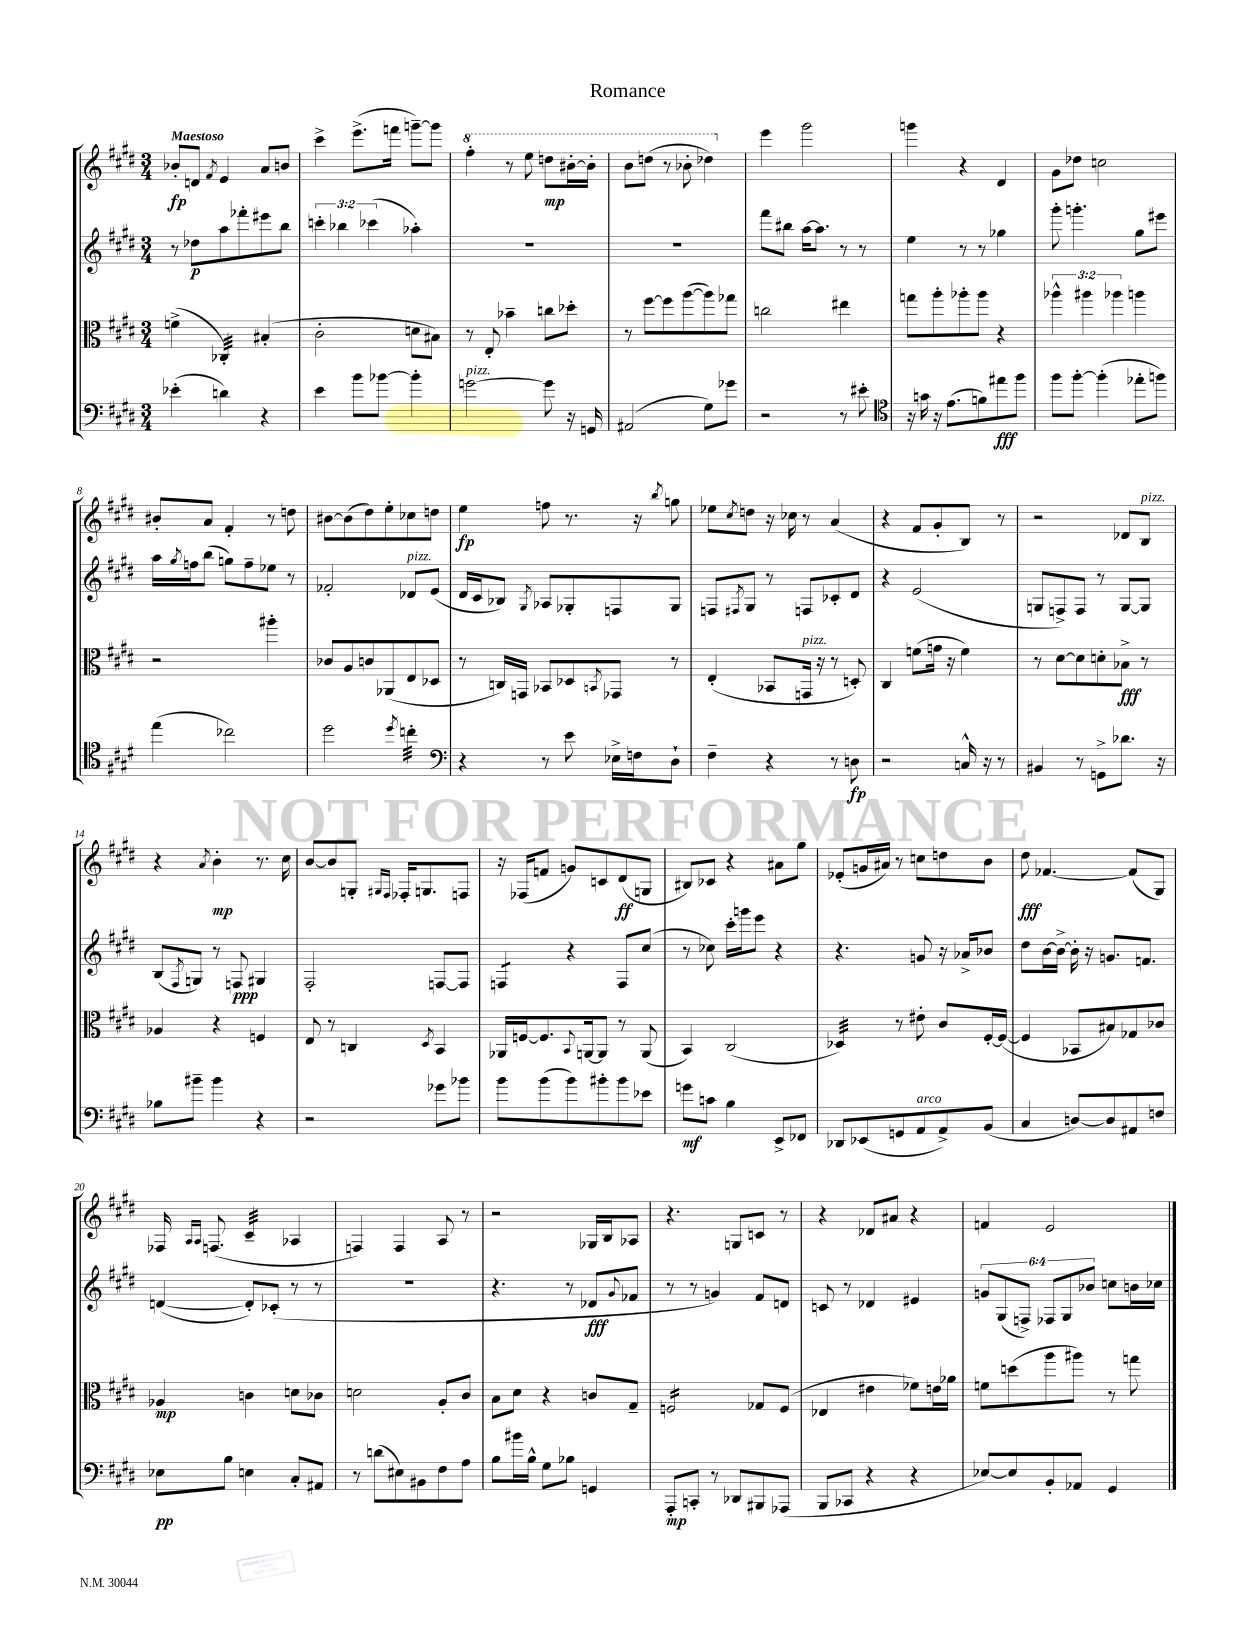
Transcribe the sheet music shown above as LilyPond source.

\header { title = "Romance" }
<<
\new StaffGroup <<
\new Staff = "s0" {
    \clef treble \key e \major \numericTimeSignature \time 3/4 \tempo "Maestoso"
    bes'8-.\fp d'8 \acciaccatura { fis'8 } e'4 a'8 b'8 |
    cis'''4-> e'''8.->( f'''16 g'''8~--) g'''8 |
    \ottava #1 fis'''4-. r8 e'''8 d'''8\mp bis''16~-. bis''16-. |
    b''8 d'''8( r8 bes''8-. des'''4) \ottava #0 |
    e'''4 gis'''2 |
    g'''4 r4 dis'4 |
    gis'8 des''8 c''2 |
    bis'8-. a'8 fis'4-. r8 d''8 |
    bis'8~ bis'8( dis''8) e''8-. ces''8 d''8 |
    e''4\fp f''8 r8. r16 \acciaccatura { b''8 } g''8 |
    ees''8 \acciaccatura { cis''8 } d''8 r16 ces''16 r8 a'4( |
    r4 fis'8 gis'8-. b8) r8 |
    r2 des'8 b8^\markup { \italic "pizz." } |
    r4 \acciaccatura { a'8 } b'4-.\mp r8. cis''16 |
    b'8~ b'8 g8-. \grace { gis16 fis16 } fes16-. g8. f8 |
    r16 fes16( f'8 g'8) c'8 dis'8\ff( g8 |
    bis8) ces'8 r4 ais'8 gis''8 |
    ees'8-.( g'16 ais'16) r8 c''8 d''8 b'8 |
    dis''8\fff fes'4.~ fes'8( gis8) |
    fes16 \grace { a16 a16 } f8.( cis'4:32-- aes4 |
    f4) f4 a8 r8 |
    r2 ges16 b16 aes8 |
    r4. g8 c'8 r8 |
    r4 des'8 ais'8 r4 |
    f'4 e'2 \bar "|." |
}
\new Staff = "s1" {
    \clef treble \key e \major \numericTimeSignature \time 3/4 \override Staff.TupletNumber.text = #tuplet-number::calc-fraction-text
    r8 des''8\p a''8 fes'''8-. eis'''8 b''8 |
    \tuplet 3/2 { c'''4-. bes''4 ces'''4( } aes''4-.) |
    R2. |
    R2. |
    fis'''8 bis''8 a''16~ a''8. r8 r8 |
    e''4 r8 r8 ges''4 |
    gis'''8-. g'''4.-. gis''8 eis'''8 |
    a''16 \acciaccatura { gis''8 } f''16 b''8( g''8) f''8-- ees''8 r8 |
    fes'2-. des'8^\markup { \italic "pizz." } e'8( |
    dis'16 cis'16 bes8) \acciaccatura { gis8 } aes8 ges8-. f8 ges8 |
    f8 \acciaccatura { fis8 } gis8 r8 f8 ces'8-. dis'8 |
    r4 e'2( |
    g8 f8->) f8 r8 g8~ g8 |
    b8( \acciaccatura { fis8 } g8) r8 f8\ppp gis4 |
    fis2-. f8~ f8 |
    f4:8 r4 f8 cis''8( |
    r8 ces''8) cis'''16-. g'''16 e'''8 r4 |
    r4. g'8 r16 aes'16-> bes'8 |
    dis''8 b'16~ b'16~-> b'16-. r16 g'8. f'8. |
    d'4~( d'8-.) ces'8-.( r8 r8 |
    R2. |
    r4. r8 des'8\fff \appoggiatura { gis'8 } fes'8 |
    r8 r8 g'4) fis'8 d'8 |
    c'8 r8 des'4 eis'4 |
    \tuplet 6/4 { g'8 gis8( f8->) fes8 gis8 bes'8 } c''8 b'16 ces''16 \bar "|." |
}
\new Staff = "s2" {
    \clef alto \key e \major \numericTimeSignature \time 3/4 \override Staff.TupletNumber.text = #tuplet-number::calc-fraction-text
    f'4->( ces4:32-.) bis4-.( |
    cis'2-. d'8 bis8) |
    r8 e8-. bes'4-- c''8 des''8-. |
    r8 fis''8~ fis''8 a''8~( a''8) ges''8 |
    c''2 eis''4 |
    g''8 a''8-. aes''8-. aes''8 r4 |
    \tuplet 3/2 { aes''4-^ ais''4 aes''4 } a''4 |
    r2 ais''4-. |
    ces'8 a8 c'8 aes,8( e8 des8 |
    r8 c16) g,16 bes,8 des8 \acciaccatura { b,8 } ges,8 r8 |
    e4-.( bes,8 g,16^\markup { \italic "pizz." } r16 r8 d8-.) |
    cis4 f'8( g'16 r16 f'4) |
    r8 dis'8~ dis'8 d'8-. bes8->\fff r8 |
    aes4 r4 f4 |
    e8 r8 c4 \acciaccatura { dis8 } b,4 |
    aes,16 f16~ f8. \appoggiatura { b,8 } a,16~ a,8 r8 a,8( |
    b,4) cis2( |
    des4:32) r8 eis'8-. cis'8 fis16~-. fis16~( |
    fis4 bes,8 bis8) ges8 ces'8 |
    aes4\mp c'4 d'8 ces'8 |
    d'2 a8-. cis'8 |
    b8 dis'8 r4 c'8 gis8-- |
    f2:16 ges8 f8( |
    ees4 eis'4 fes'8) e'16 aes'16 |
    f'8 d''8( a''8 ais''8) r8 g''8 \bar "|." |
}
\new Staff = "s3" {
    \clef bass \key e \major \numericTimeSignature \time 3/4
    ees'4-.( d'4) r4 |
    e'4 b'8 bes'8~ bes'4-. |
    g'2~^\markup { \italic "pizz." } g'8 r16 g,16 |
    ais,2( gis8) ges'8 |
    r2 r8 eis'8-. |
    \clef tenor r16 g'16 r16 e'8.( f'8) eis''8\fff fis''8 |
    fis''8 fis''8~-. fis''4-.( ees''8-. f''8) |
    e''4( ces''2) |
    dis''2 \acciaccatura { dis''8 } c''4:32-. |
    \clef bass r4 r8 e'8 ees16-> f16 dis8-! |
    fis4-- r4 r8 d8\fp |
    r2 c16-^ r16 r8 |
    bis,4 r8 g,8-> des'8. r16 |
    bes8 bis'8-- bis'4 r4 |
    r2 ges'8 bes'8 |
    b'8 b'8( b'8) bis'8-. bis'8 ees'8 |
    g'8\mf c'8 b4 e,8-> fes,8 |
    des,8 ees,8( g,8 a,8^\markup { \italic "arco" } a,8->) b,8( |
    cis4 d8~) d8 ais,8 f8 |
    ees8\pp b8 e4 cis8-. ais,8 |
    r8 d'8( eis8) bis,8 fis8 a8 |
    b8 bis'16 b16-^ gis8 bes8 g,4 |
    a,,8-.\mp c,8-. r8 des,8 bis,,8 aes,,8( |
    b,,8 ces,8 r4 r4 |
    ees8~) ees8 b,8-. aes,8 gis,4 \bar "|." |
}
>>
>>
